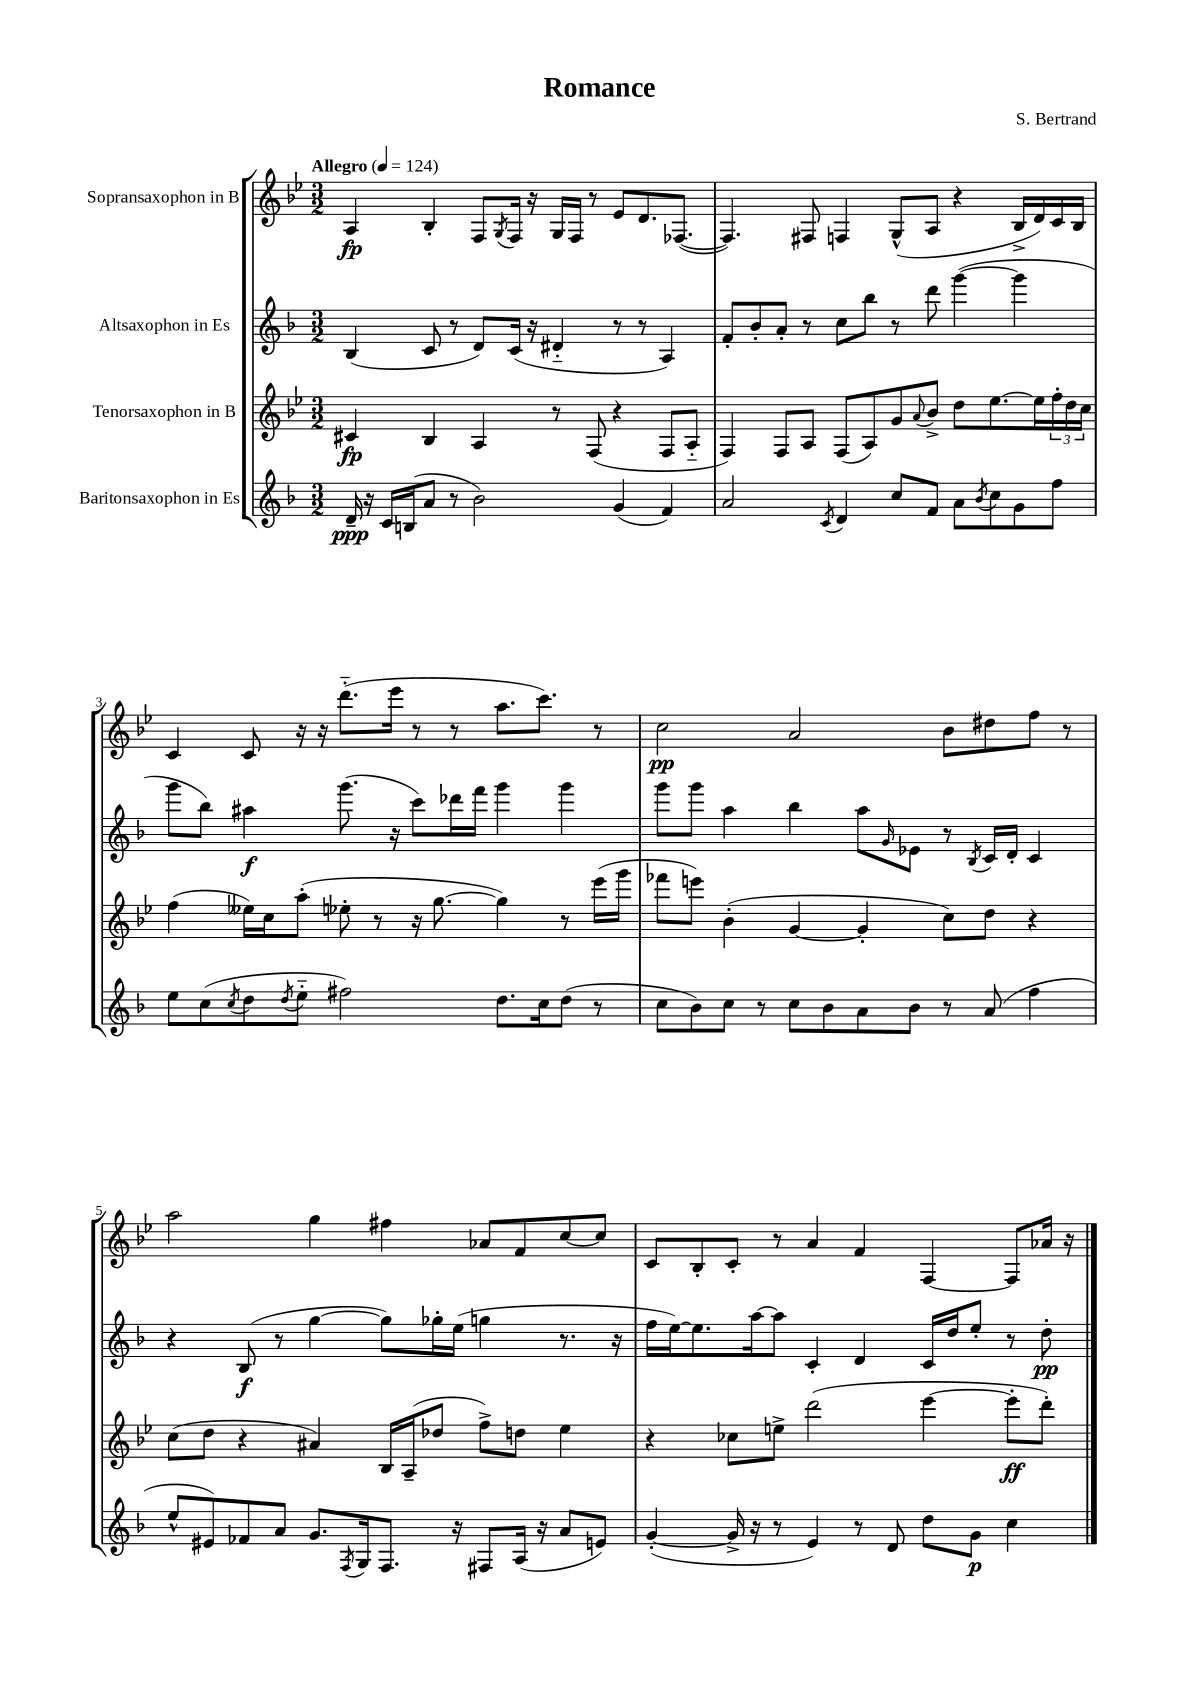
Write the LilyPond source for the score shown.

\header { title = "Romance" composer = "S. Bertrand" }
<<
\new StaffGroup <<
\new Staff = "s0" \with { instrumentName = "Sopransaxophon in B" } {
    \clef treble \key bes \major \numericTimeSignature \time 3/2 \tempo "Allegro" 4 = 124
    a4\fp bes4-. f8 \acciaccatura { g8 } f16 r16 g16 f16 r8 ees'8 d'8. fes8.~( |
    fes4.) fis8 f4 g8-^( a8 r4 bes16-> d'16) c'16 bes16 |
    c'4 c'8 r16 r16 d'''8.-_( ees'''16 r8 r8 a''8. c'''8.) r8 |
    c''2\pp a'2 bes'8 dis''8 f''8 r8 |
    a''2 g''4 fis''4 aes'8 f'8 c''8~ c''8 |
    c'8 bes8-. c'8-. r8 a'4 f'4 f4~ f8 aes'16 r16 \bar "|." |
}
\new Staff = "s1" \with { instrumentName = "Altsaxophon in Es" } {
    \clef treble \key f \major \numericTimeSignature \time 3/2
    bes4( c'8 r8 d'8) c'16( r16 dis'4-_ r8 r8 a4) |
    f'8-. bes'8-. a'8-. r8 c''8 bes''8 r8 d'''8 g'''4~( g'''4 |
    g'''8 bes''8) ais''4\f g'''8.( r16 c'''8) des'''16 f'''16 g'''4 g'''4 |
    g'''8 g'''8 a''4 bes''4 a''8 \grace { g'16 } ees'8 r8 \acciaccatura { bes8 } c'16 d'16-. c'4 |
    r4 bes8\f( r8 g''4~ g''8) ges''16-. e''16( g''4 r8. r16 |
    f''16 e''16~) e''8. a''16~ a''8 c'4-. d'4 c'16 d''16 e''8-. r8 d''8-.\pp \bar "|." |
}
\new Staff = "s2" \with { instrumentName = "Tenorsaxophon in B" } {
    \clef treble \key bes \major \numericTimeSignature \time 3/2
    cis'4\fp bes4 a4 r8 f8( r4 f8 a8-_ |
    f4) f8 a8 f8( a8) g'8 \appoggiatura { a'8 } bes'8-> d''8 ees''8.~ ees''16 \tuplet 3/2 { f''16-. d''16 c''16 } |
    f''4( eeses''16) c''16 a''8-.( ees''8-. r8 r16 g''8.~ g''4) r8 ees'''16( g'''16 |
    fes'''8 e'''8) bes'4-.( g'4~ g'4-. c''8) d''8 r4 |
    c''8( d''8 r4 ais'4) bes16 a16--( des''8 f''8->) d''8 ees''4 |
    r4 ces''8 e''8-> d'''2( ees'''4~ ees'''8-.\ff d'''8-.) \bar "|." |
}
\new Staff = "s3" \with { instrumentName = "Baritonsaxophon in Es" } {
    \clef treble \key f \major \numericTimeSignature \time 3/2
    d'16--\ppp r16 c'16 b16( a'8 r8 bes'2) g'4( f'4) |
    a'2 \acciaccatura { c'8 } d'4 c''8 f'8 a'8 \acciaccatura { bes'8 } c''8 g'8 f''8 |
    e''8 c''8( \acciaccatura { c''8 } d''8 \acciaccatura { d''8 } e''8-_ fis''2) d''8. c''16 d''8( r8 |
    c''8 bes'8) c''8 r8 c''8 bes'8 a'8 bes'8 r8 a'8( f''4 |
    e''8-^ eis'8) fes'8 a'8 g'8. \acciaccatura { f8 } g16 f8. r16 fis8 a16( r16 a'8 e'8) |
    g'4~-.( g'16-> r16 r8 e'4) r8 d'8 d''8 g'8\p c''4 \bar "|." |
}
>>
>>
